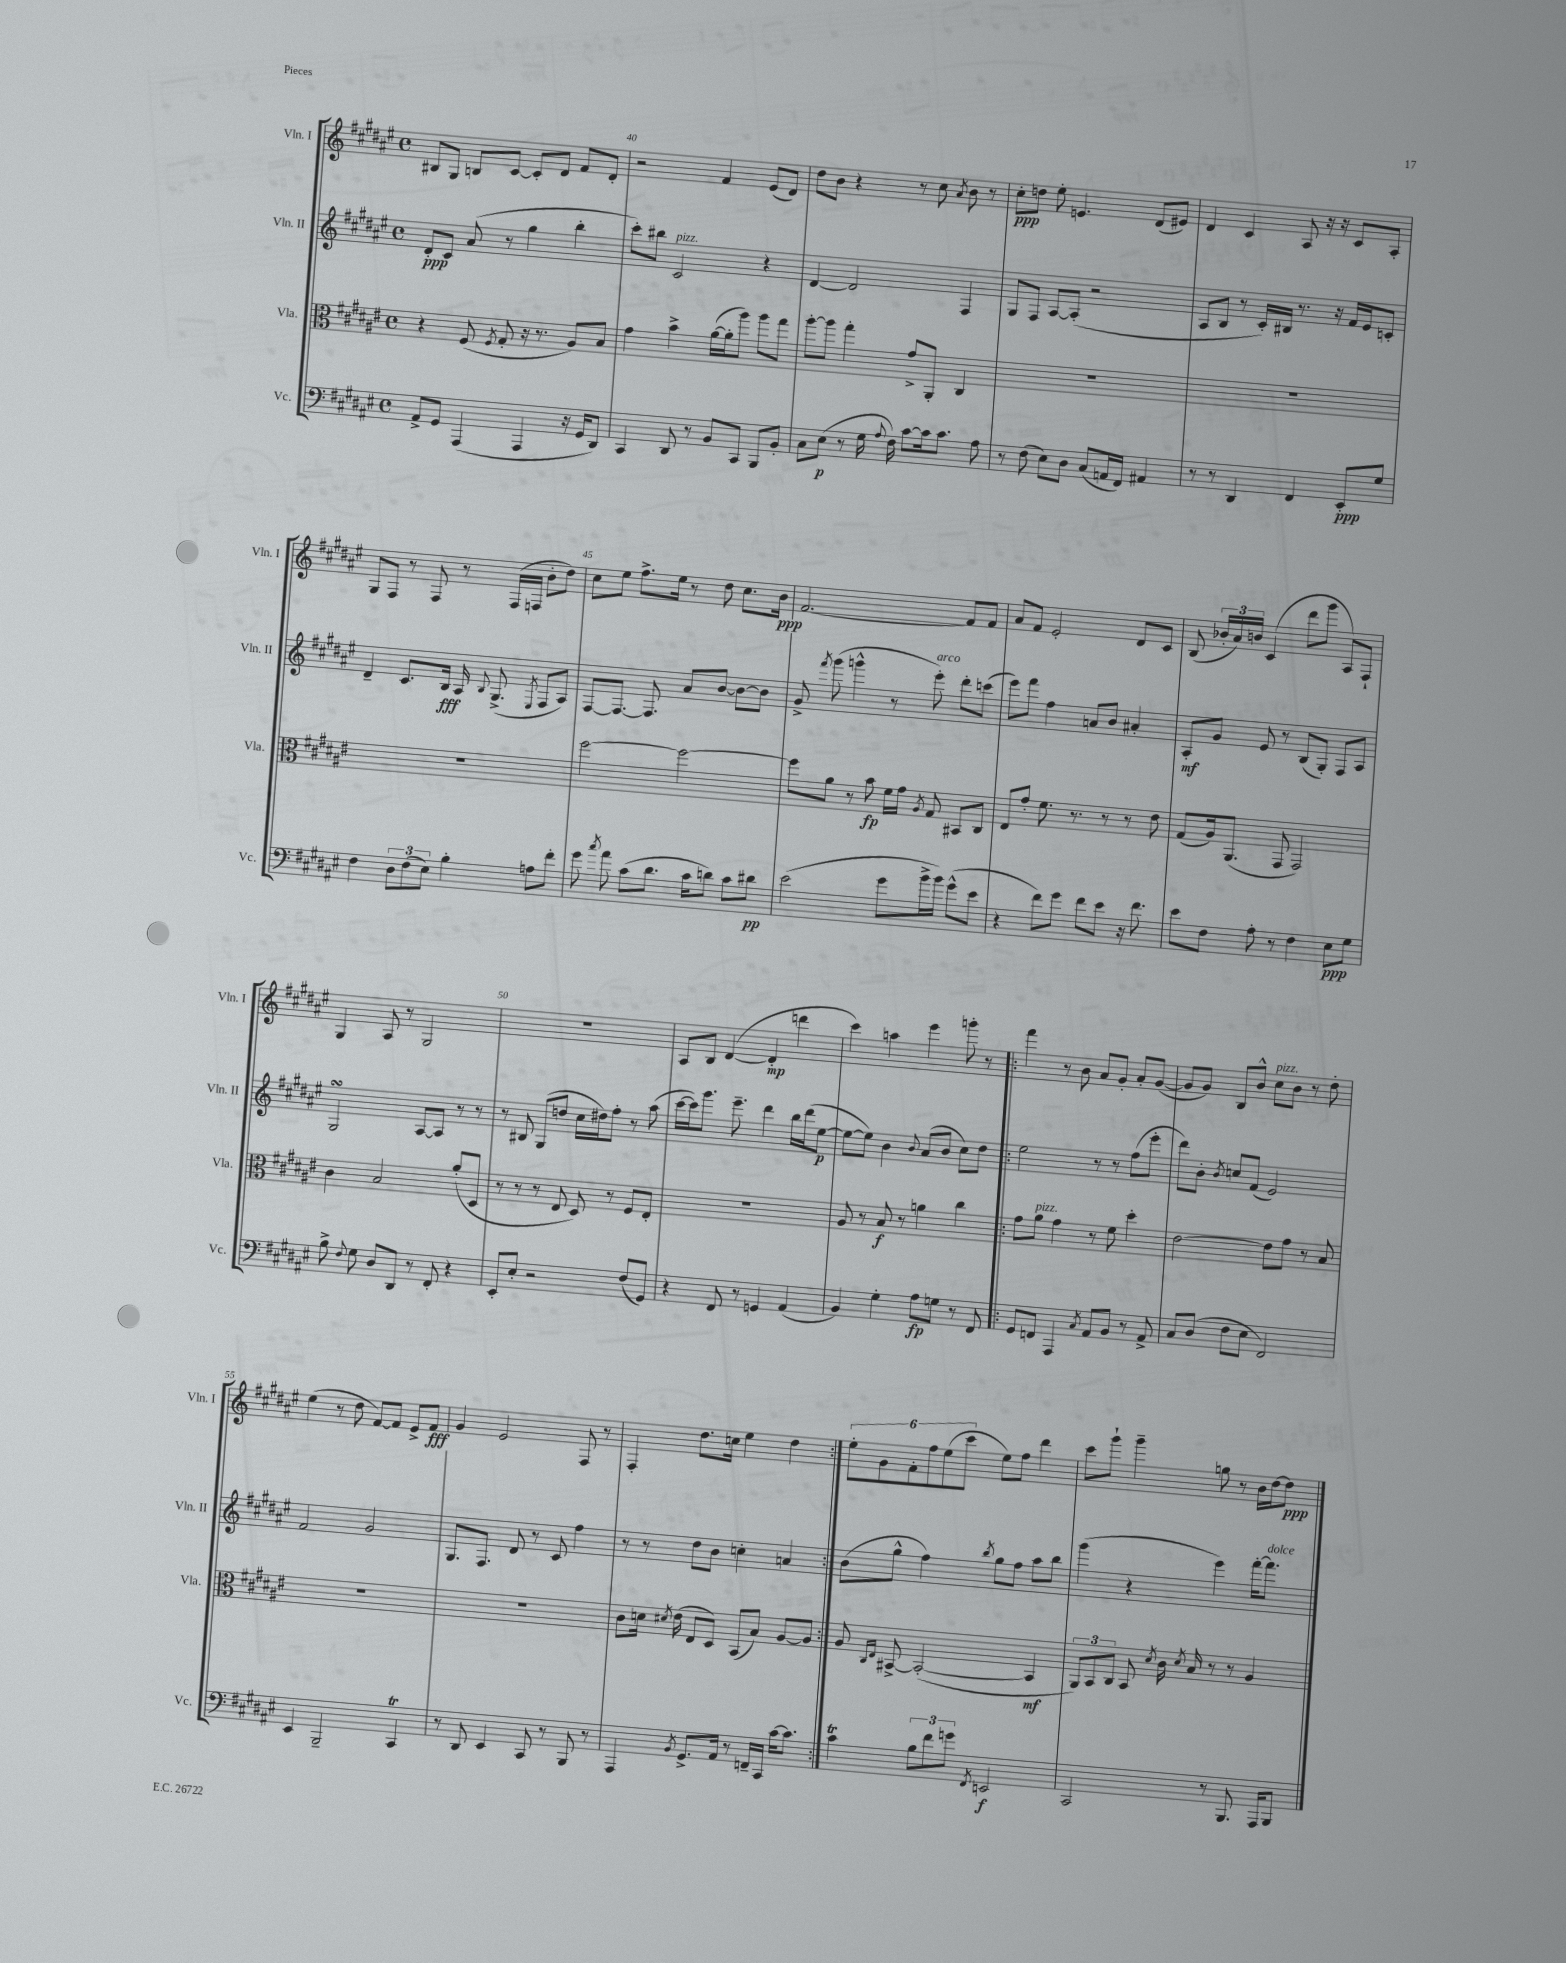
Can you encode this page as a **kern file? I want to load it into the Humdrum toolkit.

**kern	**dynam	**kern	**dynam	**kern	**dynam	**kern	**dynam
*part4	*part4	*part3	*part3	*part2	*part2	*part1	*part1
*staff4	*staff4	*staff3	*staff3	*staff2	*staff2	*staff1	*staff1
*I"Vc.	*	*I"Vla.	*	*I"Vln. II	*	*I"Vln. I	*
*I'Vc.	*	*I'Vla.	*	*I'Vln. II	*	*I'Vln. I	*
*clefF4	*	*clefC3	*	*clefG2	*	*clefG2	*
*k[f#c#g#d#a#e#]	*	*k[f#c#g#d#a#e#]	*	*k[f#c#g#d#a#e#]	*	*k[f#c#g#d#a#e#]	*
*M4/4	*	*M4/4	*	*M4/4	*	*M4/4	*
*met(c)	*	*met(c)	*	*met(c)	*	*met(c)	*
=39	=39	=39	=39	=39	=39	=39	=39
8AA#^/L	.	4r	.	8d#'/L	ppp	8B#X/L	.
8GG#/J	.	.	.	8c#/J	.	8G#/J	.
(4AAA#/	.	(8F#/	.	(8a#/	.	8Bn/L	.
.	.	8qF#/	.	.	.	.	.
.	.	8G#'/	.	8r	.	[8c#/J	.
4AAA#/	.	16r	.	4gg#\	.	8c#'/L]	.
.	.	8.r	.	.	.	.	.
.	.	.	.	.	.	8d#/J	.
16r	.	8A#/L)	.	4bb'\	.	8f#/L	.
16GG#/KL	.	.	.	.	.	.	.
8DD#/J)	.	8B/J	.	.	.	8d#'/J	.
=40	=40	=40	=40	=40	=40	=40	=40
4CC#/	.	4g#\	.	8ccc#'\L)	.	2r	.
.	.	.	.	8bb#X\J	.	.	.
!	!	!	!	!LO:TX:a:i:t=pizz.	!	!	!
8DD#/	.	4b^\	.	2c#/	.	.	.
8r	.	.	.	.	.	.	.
8BB/L	.	([16a#\LL	.	.	.	4f#/	.
.	.	16a#'\J]	.	.	.	.	.
8CC#/J	.	8aa#\J)	.	.	.	.	.
8BBB/L	.	8aa#\L	.	4r	.	(8e#/L	.
8BB'/J	.	8gg#\J	.	.	.	8d#/J)	.
=41	=41	=41	=41	=41	=41	=41	=41
8C#\L	.	[8aa#'\L	.	[4d#/	.	8dd#\L	.
(8E#\J	p	8aa#\J]	.	.	.	8b\J	.
8r	.	4gg#'\	.	2d#/]	.	4r	.
16G#\	.	.	.	.	.	.	.
8qqA#/	.	.	.	.	.	.	.
16F#\)	.	.	.	.	.	.	.
[8c#\L	.	8g#^/L	.	.	.	8r	.
16c#\k]	.	8AA#'/J	.	.	.	8cc#\	.
8.c#\J	.	.	.	.	.	.	.
.	.	.	.	.	.	8qa#/	.
.	.	4C#/	.	4F#/	.	8b\	.
8A#\	.	.	.	.	.	8r	.
=42	=42	=42	=42	=42	=42	=42	=42
8r	.	1r	.	8G#/L	.	8cc#'\L	ppp
(8F#\	.	.	.	8F#/J	.	8ddn\J	.
8E#\L)	.	.	.	[8A#/L	.	8ee#'\	.
8D#\J	.	.	.	(8A#'/J]	.	4.en/	.
(8C#/L	.	.	.	2r	.	.	.
16AAn/L	.	.	.	.	.	.	.
16FF#/JJ)	.	.	.	.	.	.	.
4AA#X/	.	.	.	.	.	(8d#/L	.
.	.	.	.	.	.	8e#X/J)	.
=43	=43	=43	=43	=43	=43	=43	=43
8r	.	1r	.	8A#/L	.	4d#/	.
8r	.	.	.	8B/J	.	.	.
4DD#/	.	.	.	8r	.	4c#/	.
.	.	.	.	16c#'/LL)	.	.	.
.	.	.	.	16B#X/JJ	.	.	.
4FF#/	.	.	.	8.r	.	8A#/	.
.	.	.	.	.	.	16r	.
.	.	.	.	16r	.	16r	.
8EE#'/L	ppp	.	.	16f#/LL	.	8c#/L	.
.	.	.	.	16e#/J	.	.	.
8G#/J	.	.	.	8cn'/J	.	8A#'/J	.
!!LO:LB:g=z
=44	=44	=44	=44	=44	=44	=44	=44
4F#\	.	1r	.	4d#~/	.	8G#/L	.
.	.	.	.	.	.	8F#/J	.
12D#\L	.	.	.	8.c#/L	.	8r	.
(12F#\	.	.	.	.	.	.	.
.	.	.	.	.	.	8F#/	.
12E#\J)	.	.	.	.	.	.	.
.	.	.	.	16B/Jk	fff	.	.
4B'\	.	.	.	16A#/	.	8r	.
.	.	.	.	8qqB/	.	.	.
.	.	.	.	(8.G#^/	.	.	.
.	.	.	.	.	.	(16F#/LL	.
.	.	.	.	.	.	16Fn/JJ	.
.	.	.	.	8qE#/	.	.	.
8An\L	.	.	.	8F#/L	.	8b'\L	.
8f#'\J	.	.	.	8A#/J)	.	8dd#\J)	.
=45	=45	=45	=45	=45	=45	=45	=45
8g#\	.	[2ff#\	.	[8F#/L	.	8cc#\L	.
8qcc#/	.	.	.	.	.	.	.
8a#\	.	.	.	8.F#/J_	.	8ee#\J	.
(8c#\L	.	.	.	.	.	8.ff#^\L	.
.	.	.	.	8.F#/]	.	.	.
8.d#\J	.	.	.	.	.	.	.
.	.	.	.	.	.	16ee#\Jk	.
.	.	2ff#\_	.	8a#/L	.	8r	.
16c#\KL	.	.	.	.	.	.	.
8dn\J)	.	.	.	[8b/J	.	8dd#\	.
8c#\L	.	.	.	8b\L_	.	8.cc#\L	.
8d#X\J	pp	.	.	8b\J]	.	.	.
.	.	.	.	.	.	16b\Jk	ppp
=46	=46	=46	=46	=46	=46	=46	=46
(2e#\	.	8ff#\L]	.	8g#^/	.	[2.f#/	.
.	.	.	.	8qfff#/	.	.	.
.	.	8a#\J	.	(8ggg#\	.	.	.
.	.	8r	.	4gggn^^\	.	.	.
.	.	8b\	fp	.	.	.	.
8g#\L	.	16f#\LL	.	8r	.	.	.
.	.	16g#\JJ	.	.	.	.	.
.	.	8qA#/	.	.	.	.	.
!	!	!	!	!LO:TX:a:i:t=arco	!	!	!
16b^\L	.	8G#/	.	8eee#'\)	.	.	.
16b\JJ)	.	.	.	.	.	.	.
(8g#^^\L	.	8BB#X/L	.	8ddd#'\L	.	8f#/L]	.
8e#\J	.	8C#/J	.	(8cccn\J	.	8f#/J	.
=47	=47	=47	=47	=47	=47	=47	=47
4r	.	8E#/L	.	8eee#\L)	.	8a#/L	.
.	.	8g#'/J	.	8fff#\J	.	8f#/J	.
8f#\L)	.	8.f#\	.	4ff#\	.	2e#'/	.
8g#\J	.	.	.	.	.	.	.
.	.	8.r	.	.	.	.	.
8f#\L	.	.	.	8an/L	.	.	.
8e#\J	.	8r	.	8b/J	.	.	.
16r	.	8r	.	4a#X'/	.	8d#/L	.
8.f#\	.	.	.	.	.	.	.
.	.	8e#\	.	.	.	8c#/J	.
=48	=48	=48	=48	=48	=48	=48	=48
8e#\L	.	(8G#/L	.	8A#'/L	mf	(8B/	.
8F#\J	.	16A#/k)	.	8g#/J	.	24b-X'/LL	.
.	.	.	.	.	.	24a#/)	.
.	.	(8.AA#/J	.	.	.	.	.
.	.	.	.	.	.	24bn/JJ	.
8A#'\	.	.	.	8e#/	.	(4c#/	.
8r	.	8GG#/	.	8r	.	.	.
4F#\	.	2GG#/)	.	(8B/L	.	8ddd#\L	.
.	.	.	.	8G#'/J)	.	8ggg#\J	.
8E#\L	ppp	.	.	8F#/L	.	8A#/L)	.
8G#\J	.	.	.	8A#/J	.	8F#`/J	.
!!LO:LB:g=z
=49	=49	=49	=49	=49	=49	=49	=49
8B^\	.	4c#\	.	2G#sSSS/	.	4G#/	.
8qqF#/	.	.	.	.	.	.	.
8G#\	.	.	.	.	.	.	.
8D#/L	.	2B/	.	.	.	8A#/	.
8DD#/J	.	.	.	.	.	8r	.
8r	.	.	.	[8A#/L	.	2G#/	.
8FF#'/	.	.	.	8A#/J]	.	.	.
4r	.	(8a#'/L	.	8r	.	.	.
.	.	8D#/J	.	8r	.	.	.
=50	=50	=50	=50	=50	=50	=50	=50
8EE#'/L	.	8r	.	8r	.	1r	.
8E#'/J	.	8r	.	8B#X/	.	.	.
2r	.	8r	.	(8G#/L	.	.	.
.	.	8E#/	.	8ddn/J	.	.	.
.	.	8D#/)	.	16cc#\LL	.	.	.
.	.	.	.	16dd#X\J)	.	.	.
.	.	8r	.	8ff#'\J	.	.	.
(8F#/L	.	8F#/L	.	8r	.	.	.
8GG#/J)	.	8E#'/J	.	(8aa#\	.	.	.
=51	=51	=51	=51	=51	=51	=51	=51
4r	.	1r	.	[16ccc#\LL	.	8A#/L	.
.	.	.	.	16ccc#\J])	.	.	.
.	.	.	.	8.ggg#\J	.	8B/J	.
8FF#/	.	.	.	.	.	([4d#/	.
.	.	.	.	8.eee#~\	.	.	.
8r	.	.	.	.	.	.	.
4GGn/	.	.	.	4ddd#\	.	4d#'/]	mp
(4AA#/	.	.	.	16bb\LL	.	4dddn\	.
.	.	.	.	(16ddd#\J	.	.	.
.	.	.	.	[8ee#\J	p	.	.
=52	=52	=52	=52	=52	=52	=52	=52
4BB/)	.	8A#/	.	8ee#\L_	.	4ccc#\)	.
.	.	8r	.	8ee#\J])	.	.	.
4G#'\	.	8B/	f	4b\	.	4aan\	.
.	.	8r	.	.	.	.	.
.	.	.	.	8qqb/	.	.	.
8A#\L	fp	4an\	.	(8a#/L	.	4eee#\	.
8Gn\J	.	.	.	8b/J	.	.	.
8r	.	4cc#\	.	8cc#\L)	.	8gggn'\	.
8FF#/	.	.	.	8dd#\J	.	8r	.
=53!|:	=53!|:	=53!|:	=53!|:	=53!|:	=53!|:	=53!|:	=53!|:
8GG#/L	.	8g#\L	.	2ee#\	.	4fff#\	.
!	!	!LO:TX:a:i:t=pizz.	!	!	!	!	!
8FFn/J	.	8a#\J	.	.	.	.	.
4AAA#/	.	4g#\	.	.	.	8r	.
.	.	.	.	.	.	8b\	.
8qC#/	.	.	.	.	.	.	.
8AA#/L	.	8r	.	8r	.	8a#/L	.
8BB/J	.	8f#\	.	8r	.	8g#'/J	.
8r	.	4dd#'\	.	(8ff#\L	.	8a#'/L	.
8AA#^/	.	.	.	8eee#'\J	.	([8g#/J	.
=54	=54	=54	=54	=54	=54	=54	=54
8C#/L	.	[2e#\	.	8ddd#\L)	.	8g#/L]	.
(8D#/J	.	.	.	8b'\J	.	8g#/J)	.
.	.	.	.	8qb/	.	.	.
8F#\L	.	.	.	8ccn/L	.	8B/L	.
8E#\J	.	.	.	(8f#/J	.	8b^^/J	.
!	!	!	!	!	!	!LO:TX:a:i:t=pizz.	!
2FF#/)	.	8e#\L]	.	2e#/)	.	8cc#\L	.
.	.	8g#\J	.	.	.	8b\J	.
.	.	8r	.	.	.	8r	.
.	.	8B/	.	.	.	8dd#'\	.
!!LO:LB:g=z
=55	=55	=55	=55	=55	=55	=55	=55
4EE#/	.	1r	.	2f#/	.	(4ee#\	.
2BBB~/	.	.	.	.	.	8r	.
.	.	.	.	.	.	8dd#\	.
.	.	.	.	2g#/	.	[8f#/L)	.
.	.	.	.	.	.	8f#/J]	.
4CC#T/	.	.	.	.	.	8e#^/L	.
.	.	.	.	.	.	8f#/J	fff
=56	=56	=56	=56	=56	=56	=56	=56
8r	.	1r	.	8.G#/L	.	4g#/	.
8DD#/	.	.	.	.	.	.	.
.	.	.	.	8.F#/J	.	.	.
4EE#/	.	.	.	.	.	2e#/	.
.	.	.	.	8d#/	.	.	.
8CC#/	.	.	.	8r	.	.	.
8r	.	.	.	8c#/	.	.	.
8BBB/	.	.	.	4ff#\	.	8F#/	.
8r	.	.	.	.	.	8r	.
=57	=57	=57	=57	=57	=57	=57	=57
4AAA#/	.	8c#\L	.	8r	.	4F#'/	.
.	.	16dn\Jk	.	8r	.	.	.
.	.	8qd#X/	.	.	.	.	.
.	.	(16e#\	.	.	.	.	.
8qBB/	.	.	.	.	.	.	.
8.GG#^/L	.	8E#/L	.	8dd#\L	.	8.dd#\L	.
.	.	8D#/J)	.	8b\J	.	.	.
16AA#/Jk	.	.	.	.	.	16ccn\Jk	.
8r	.	(8BB/L	.	4ccn'\	.	4ee#\	.
16FFn~/LL	.	8B/J)	.	.	.	.	.
16CC#/JJ	.	.	.	.	.	.	.
[16c#\KL	.	[8A#/L	.	4an/	.	4dd#\	.
8.c#\J]	.	.	.	.	.	.	.
.	.	8A#/J]	.	.	.	.	.
=58:|!	=58:|!	=58:|!	=58:|!	=58:|!	=58:|!	=58:|!	=58:|!
4c#T\	.	8A#/	.	(8b\L	.	12ee#'\L	.
.	.	.	.	.	.	12g#\	.
.	.	16qqC#/LL	.	.	.	.	.
.	.	16qqE#/JJ	.	.	.	.	.
.	.	[8BB#X^/	.	8gg#^^\J	.	.	.
.	.	.	.	.	.	12f#'\	.
12B\L	.	(2BB#'/_	.	4ff#\)	.	12ff#\	.
12f#\	.	.	.	.	.	(12ee#\	.
12gn\J	.	.	.	.	.	12ccc#\J	.
8qFF#/	.	.	.	8qbb/	.	.	.
2EEn/	f	.	.	8gg#\L	.	8ee#\L)	.
.	.	.	.	8ff#\J	.	8ff#\J	.
.	.	4BB#/]	mf	8aa#\L	.	4ddd#\	.
.	.	.	.	8bb\J	.	.	.
=59	=59	=59	=59	=59	=59	=59	=59
2CC#/	.	12AA#/L)	.	(4ggg#\	.	8ccc#\L	.
.	.	12BB/	.	.	.	.	.
.	.	.	.	.	.	8ggg#`\J	.
.	.	12C#/J	.	.	.	.	.
.	.	8BB/	.	4r	.	4ggg#~\	.
.	.	8qd#/	.	.	.	.	.
.	.	16c#\	.	.	.	.	.
.	.	8qd#/	.	.	.	.	.
.	.	16B/	.	.	.	.	.
8r	.	8r	.	4eee#\)	.	8ggn\	.
8.BBB/	.	8r	.	.	.	8r	.
.	.	4A#/	.	[16fff#'\KL	.	16b\LL	.
!	!	!	!	!LO:TX:a:i:t=dolce	!	!	!
16AAA#/KL	.	.	.	8.fff#\J]	.	[16dd#\J	.
8BBB/J	.	.	.	.	.	8dd#\J]	ppp
==	==	==	==	==	==	==	==
*-	*-	*-	*-	*-	*-	*-	*-
